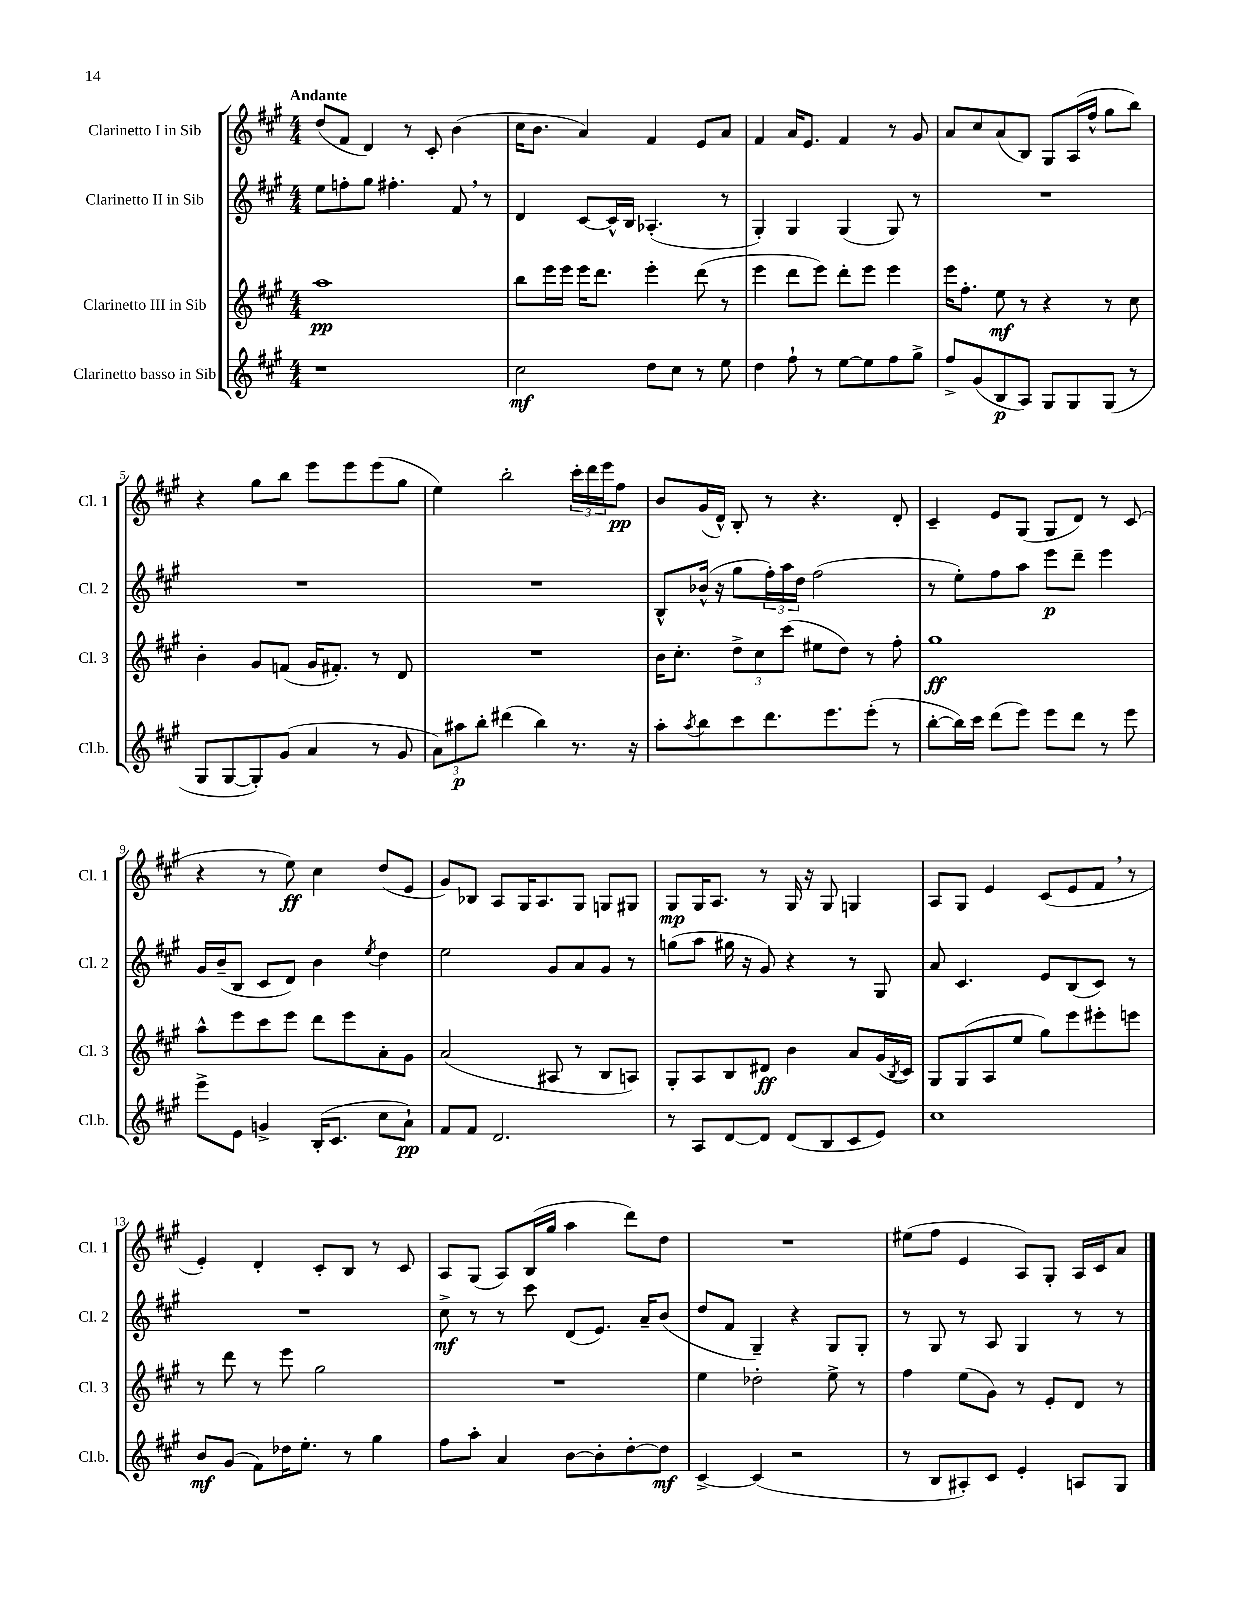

**kern	**dynam	**kern	**dynam	**kern	**dynam	**kern	**dynam
*part4	*part4	*part3	*part3	*part2	*part2	*part1	*part1
*staff4	*staff4	*staff3	*staff3	*staff2	*staff2	*staff1	*staff1
*I"Clarinetto basso in Sib	*	*I"Clarinetto III in Sib	*	*I"Clarinetto II in Sib	*	*I"Clarinetto I in Sib	*
*I'Cl.b.	*	*I'Cl. 3	*	*I'Cl. 2	*	*I'Cl. 1	*
*clefG2	*	*clefG2	*	*clefG2	*	*clefG2	*
*k[f#c#g#]	*	*k[f#c#g#]	*	*k[f#c#g#]	*	*k[f#c#g#]	*
*M4/4	*	*M4/4	*	*M4/4	*	*M4/4	*
=1	=1	=1	=1	=1	=1	=1	=1
!	!	!	!	!	!	!LO:TX:a:B:t=Andante	!
1r	.	1aa	pp	8ee\L	.	(8dd/L	.
.	.	.	.	8ffn'\	.	8f#/J	.
.	.	.	.	8gg#\J	.	4d/)	.
.	.	.	.	4.ff#X'\	.	.	.
.	.	.	.	.	.	8r	.
.	.	.	.	.	.	8c#'/	.
.	.	.	.	8f#,/	.	(4b\	.
.	.	.	.	8r	.	.	.
=2	=2	=2	=2	=2	=2	=2	=2
2cc#\	mf	8bb\L	.	4d/	.	16cc#\KL	.
.	.	.	.	.	.	8.b\J	.
.	.	16eee\L	.	.	.	.	.
.	.	16eee\JJ	.	.	.	.	.
.	.	16eee\KL	.	[8c#/L	.	4a/)	.
.	.	8.ddd\J	.	.	.	.	.
.	.	.	.	16c#^^/L]	.	.	.
.	.	.	.	16B/JJ	.	.	.
8dd\L	.	4eee'\	.	(4.A-X'/	.	4f#/	.
8cc#\J	.	.	.	.	.	.	.
8r	.	(8ddd\	.	.	.	8e/L	.
8ee\	.	8r	.	8r	.	8a/J	.
=3	=3	=3	=3	=3	=3	=3	=3
4dd\	.	4eee\	.	4G#'/)	.	4f#/	.
8ff#`\	.	8ddd\L	.	4G#/	.	16a/KL	.
.	.	.	.	.	.	8.e/J	.
8r	.	8eee\J)	.	.	.	.	.
[8ee\L	.	8ddd'\L	.	(4G#/	.	4f#/	.
8ee\]	.	8eee\J	.	.	.	.	.
8ff#\	.	4eee\	.	8G#/)	.	8r	.
8gg#^\J	.	.	.	8r	.	8g#/	.
=4	=4	=4	=4	=4	=4	=4	=4
8ff#^/L	.	16eee\KL	.	1r	.	8a/L	.
.	.	8.ff#'\J	.	.	.	.	.
(8g#/	.	.	.	.	.	8cc#/	.
8B/	p	8ee\	mf	.	.	(8a/	.
8A/J)	.	8r	.	.	.	8B/J)	.
8G#/L	.	4r	.	.	.	8G#/L	.
8G#/	.	.	.	.	.	(16A/L	.
.	.	.	.	.	.	16ff#^^/JJ	.
(8G#/J	.	8r	.	.	.	8gg#\L	.
8r	.	8cc#\	.	.	.	8bb\J)	.
!!LO:LB:g=z
=5	=5	=5	=5	=5	=5	=5	=5
8G#/L	.	4b'\	.	1r	.	4r	.
[8G#/	.	.	.	.	.	.	.
8G#'/])	.	8g#/L	.	.	.	8gg#\L	.
(8g#/J	.	(8fn/J	.	.	.	8bb\J	.
4a/	.	16g#/KL	.	.	.	8eee\L	.
.	.	8.f#X'/J)	.	.	.	.	.
.	.	.	.	.	.	8eee\	.
8r	.	8r	.	.	.	(8eee\	.
8g#/	.	8d/	.	.	.	8gg#\J	.
=6	=6	=6	=6	=6	=6	=6	=6
12a\L)	.	1r	.	1r	.	4ee\)	.
12aa#X\	p	.	.	.	.	.	.
12bb'\J	.	.	.	.	.	.	.
(4ddd#X\	.	.	.	.	.	2bb'\	.
4bb\)	.	.	.	.	.	.	.
8.r	.	.	.	.	.	24ccc#'\LL	.
.	.	.	.	.	.	24ddd\	.
.	.	.	.	.	.	24eee\J	.
.	.	.	.	.	.	8ff#\J	pp
16r	.	.	.	.	.	.	.
=7	=7	=7	=7	=7	=7	=7	=7
8aa'\L	.	16b\KL	.	8B^^/L	.	8b/L	.
.	.	8.cc#'\J	.	.	.	.	.
8qaa/	.	.	.	.	.	.	.
8bb\	.	.	.	(16b-X^^/Jk	.	(16g#/L	.
.	.	.	.	16r	.	16d^^/JJ)	.
8ccc#\	.	12dd^\L	.	8gg#\L	.	8B'/	.
.	.	12cc#\	.	.	.	.	.
8.ddd\	.	.	.	24ff#'\L)	.	8r	.
.	.	(12ccc#\J	.	24aa\	.	.	.
.	.	.	.	24dd\JJ	.	.	.
.	.	8ee#X\L	.	(2ff#\	.	4.r	.
8.eee\	.	.	.	.	.	.	.
.	.	8dd\J)	.	.	.	.	.
(8eee'\J	.	8r	.	.	.	.	.
8r	.	8ff#'\	.	.	.	8d'/	.
=8	=8	=8	=8	=8	=8	=8	=8
[8bb'\L	.	1gg#	ff	8r	.	4c#~/	.
16bb\L])	.	.	.	8ee'\L)	.	.	.
16ccc#\JJ	.	.	.	.	.	.	.
(8ddd\L	.	.	.	8ff#\	.	8e/L	.
8eee\J)	.	.	.	8aa\J	.	(8G#/J	.
8eee\L	.	.	.	8eee\L	p	8G#/L	.
8ddd\J	.	.	.	8ddd~\J	.	8d/J)	.
8r	.	.	.	4eee\	.	8r	.
8eee\	.	.	.	.	.	(8c#/	.
!!LO:LB:g=z
=9	=9	=9	=9	=9	=9	=9	=9
8eee^\L	.	8aa^^\L	.	16g#/LL	.	4r	.
.	.	.	.	(16b~/J	.	.	.
8e\J	.	8eee\	.	8B/J	.	.	.
4gn^/	.	8ccc#\	.	8c#/L	.	8r	.
.	.	8eee\J	.	8d/J)	.	8ee\)	ff
(16B'/KL	.	8ddd\L	.	4b\	.	4cc#\	.
8.c#/J	.	.	.	.	.	.	.
.	.	8eee\	.	.	.	.	.
.	.	.	.	8qee/	.	.	.
8cc#\L	.	8a'\	.	4dd\	.	(8dd/L	.
8a`\J)	pp	8g#\J	.	.	.	8e/J	.
=10	=10	=10	=10	=10	=10	=10	=10
8f#/L	.	(2a/	.	2ee\	.	8g#/L)	.
8f#/J	.	.	.	.	.	8B-X/J	.
2.d/	.	.	.	.	.	8A/L	.
.	.	.	.	.	.	16G#/K	.
.	.	.	.	.	.	8.A/	.
.	.	8A#X/	.	8g#/L	.	.	.
.	.	8r	.	8a/	.	8G#/J	.
.	.	8B/L	.	8g#/J	.	8Gn/L	.
.	.	8An/J)	.	8r	.	8G#X/J	.
=11	=11	=11	=11	=11	=11	=11	=11
8r	.	8G#'/L	.	(8ggn\L	.	8G#/L	mp
8A/L	.	8A/	.	8aa\J	.	16G#/K	.
.	.	.	.	.	.	8.A/J	.
[8d/	.	8B/	.	16gg#X\	.	.	.
.	.	.	.	16r	.	.	.
8d/J]	.	8d#X/J	ff	8g#/)	.	8r	.
(8d/L	.	4b\	.	4r	.	16G#/	.
.	.	.	.	.	.	16r	.
8B/	.	.	.	.	.	8G#/	.
8c#/	.	8a/L	.	8r	.	4Gn/	.
8e/J)	.	(16g#/L	.	8G#/	.	.	.
.	.	8qB/	.	.	.	.	.
.	.	16c#/JJ)	.	.	.	.	.
=12	=12	=12	=12	=12	=12	=12	=12
1cc#	.	8G#/L	.	8a/	.	8A/L	.
.	.	(8G#/	.	4.c#/	.	8G#/J	.
.	.	8A/	.	.	.	4e/	.
.	.	8ee/J	.	.	.	.	.
.	.	8gg#\L)	.	8e/L	.	(8c#/L	.
.	.	8eee\	.	(8B/	.	8e/	.
.	.	8eee#X'\	.	8c#/J)	.	8f#,/J	.
.	.	8eeen\J	.	8r	.	8r	.
!!LO:LB:g=z
=13	=13	=13	=13	=13	=13	=13	=13
8b/L	mf	8r	.	1r	.	4e'/)	.
(8g#/J	.	8ddd\	.	.	.	.	.
8f#\L)	.	8r	.	.	.	4d'/	.
16dd-X\K	.	8eee\	.	.	.	.	.
8.ee'\J	.	.	.	.	.	.	.
.	.	2gg#\	.	.	.	8c#'/L	.
8r	.	.	.	.	.	8B/J	.
4gg#\	.	.	.	.	.	8r	.
.	.	.	.	.	.	8c#/	.
=14	=14	=14	=14	=14	=14	=14	=14
8ff#\L	.	1r	.	8cc#^\	mf	8A/L	.
8aa'\J	.	.	.	8r	.	(8G#/J	.
4a/	.	.	.	8r	.	8A/L)	.
.	.	.	.	8ccc#\	.	(16B/L	.
.	.	.	.	.	.	16gg#/JJ	.
[8b\L	.	.	.	(8d/L	.	4aa\	.
8b'\]	.	.	.	8.e/J)	.	.	.
[8dd'\	.	.	.	.	.	8ddd\L)	.
.	.	.	.	16a~/KL	.	.	.
8dd\J]	mf	.	.	(8b/J	.	8dd\J	.
=15	=15	=15	=15	=15	=15	=15	=15
[4c#^/	.	4ee\	.	8dd/L	.	1r	.
.	.	.	.	8f#/J	.	.	.
(4c#/]	.	2dd-X'\	.	4G#~/)	.	.	.
2r	.	.	.	4r	.	.	.
.	.	8ee^\	.	8G#/L	.	.	.
.	.	8r	.	8G#'/J	.	.	.
=16	=16	=16	=16	=16	=16	=16	=16
8r	.	4ff#\	.	8r	.	(8ee#X\L	.
8B/L	.	.	.	8G#/	.	8ff#\J	.
8A#X'/)	.	(8ee\L	.	8r	.	4e/	.
8c#/J	.	8g#\J)	.	8A/	.	.	.
4e'/	.	8r	.	4G#/	.	8A/L)	.
.	.	8e'/L	.	.	.	8G#'/J	.
8An/L	.	8d/J	.	8r	.	16A/LL	.
.	.	.	.	.	.	16c#/J	.
8G#/J	.	8r	.	8r	.	8a/J	.
==	==	==	==	==	==	==	==
*-	*-	*-	*-	*-	*-	*-	*-
